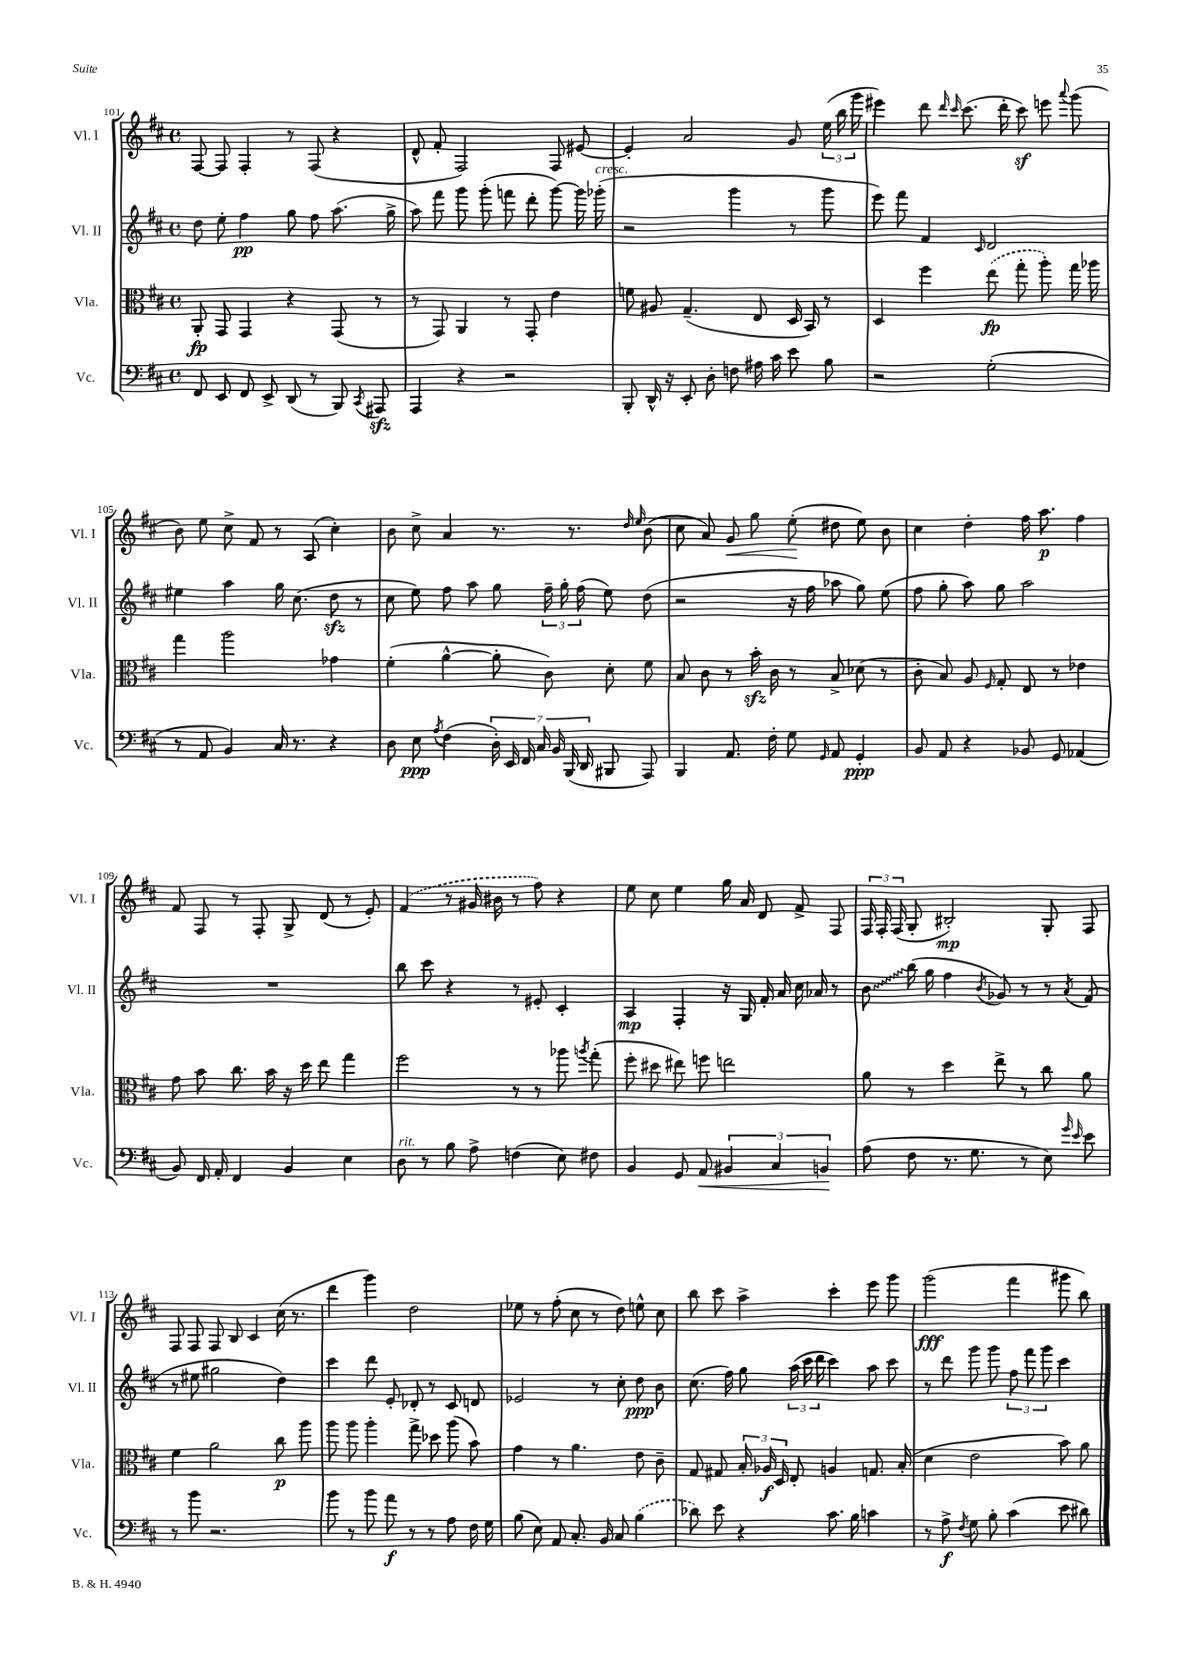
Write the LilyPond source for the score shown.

<<
\new StaffGroup <<
\new Staff = "s0" \with { instrumentName = "Vl. I" shortInstrumentName = "Vl. I" } {
    \clef treble \key d \major \defaultTimeSignature \time 4/4
    \autoBeamOff fis8~ fis8 fis4-. r8 fis8( r4 |
    d'8-^ fis'8-. fis2) fis8 eis'8~ |
    eis'4-. a'2 g'8 \tuplet 3/2 { e''16( b''16 g'''16 } |
    eis'''4) d'''8 \grace { d'''16 cis'''16 } cis'''8.( d'''16-. cis'''8\sf) e'''8 \appoggiatura { a'''8 } g'''8( |
    b'8) e''8 cis''8-> fis'8 r8 a8( cis''4-.) |
    b'8 cis''8-> a'4 r8. r8. \grace { d''16 e''16 } b'8( |
    cis''8 a'8) g'8\< g''8 e''8-.\!( dis''8 e''8) b'8 |
    cis''4 d''4-. fis''16 a''8.\p fis''4 |
    fis'8 fis8 r8 fis8-. g8-> d'8( r8 e'8-.) |
    \once \slurDashed fis'4( r8 gis'16 bis'16 r8 fis''8) r4 |
    e''8 cis''8 e''4 g''16 a'16 d'8 fis'8-> fis8 |
    \tuplet 3/2 { fis16 fis16-. fis16( } g8-. bis2-.\mp) g8-. fis8 |
    fis8 fis8 fis8 b8 cis'4 cis''16( r8. |
    d'''4 g'''4) d''2 |
    ees''8 r8 fis''8-.( cis''8 r8 d''8) e''8-^ cis''8 |
    b''8 cis'''8 a''4-> cis'''4-. e'''8 g'''8 |
    g'''2\fff( fis'''4 gis'''8 b''8) \bar "|." |
}
\new Staff = "s1" \with { instrumentName = "Vl. II" shortInstrumentName = "Vl. II" } {
    \clef treble \key d \major \defaultTimeSignature \time 4/4
    \autoBeamOff d''8 e''8-. fis''4\pp g''8 fis''8 a''8.( g''16-> |
    a''8) fis'''8 g'''8 g'''8-.( f'''8 d'''8-. g'''8~) g'''16 ges'''16-.^\markup { \italic "cresc." }( |
    r2 g'''4 r8 g'''8 |
    e'''8) fis'''8 fis'4 \grace { cis'16 } d'2 |
    eis''4 a''4 g''16 cis''8.( d''8\sfz r8 |
    cis''8 e''8) fis''8 a''8 g''8 \tuplet 3/2 { fis''16-- g''16-. fis''16( } e''8) d''8( |
    r2 r16 fis''16 aes''8 g''8) e''8( |
    fis''8 g''8-. a''8) g''8 a''2 |
    R1 |
    b''8 cis'''8 r4 r8 eis'8-. cis'4-. |
    a4\mp fis4-. r16 g16 fis'16-. a'16 cis''16 aes'16 r8 |
    \once \override Glissando.style = #'zigzag b'8\glissando b''16( g''16 fis''4 \acciaccatura { b'8 } ges'8) r8 r8 \acciaccatura { a'8 } fis'8( |
    r8 eis''8 gis''2 d''4) |
    cis'''4 d'''8 e'8-. des'8-. r8 cis'8 d'8 |
    ees'2 r8 cis''8-. d''8\ppp b'8 |
    cis''8.( fis''16) g''8 \tuplet 3/2 { a''16( cis'''16 d'''16 } cis'''4) a''8 cis'''8 |
    r8 d'''8 g'''8 g'''8 \tuplet 3/2 { fis''8 fis'''8 g'''8 } cis'''4 \bar "|." |
}
\new Staff = "s2" \with { instrumentName = "Vla." shortInstrumentName = "Vla." } {
    \clef alto \key d \major \defaultTimeSignature \time 4/4
    \autoBeamOff a,8-.\fp g,8 g,4 r4 g,8( r8 |
    r8 g,8) a,4 r8 g,8-. e'4 |
    f'8 ais8 g4.--( e8 d16 b,16) r8 |
    d4 fis''4 \once \slurDashed e''8\fp( g''8-. a''8-.) g''16 aes''16 |
    g''4 a''2 ges'4 |
    fis'4-.( a'4~-^ a'8-. cis'8) d'8-. fis'8 |
    b8 cis'8 r8 b'16-.\sfz cis'16 r8 b8-> des'8( r8 |
    cis'8-. b8) a8 \grace { fis16 } g8-. e8 r8 ees'4 |
    g'8 b'8 cis''8. b'16 r16 d''16 e''8 g''4 |
    fis''2 r8 r8 aes''8 \acciaccatura { a''8 } g''8-.( |
    fis''8-. dis''8 eis''8) f''8 e''2 |
    a'8 r8 d''4 e''8-> r8 cis''8 a'8 |
    fis'4 a'2 cis''8\p a''8 |
    a''8 a''8 a''4-. g''8-> des''8 a''8( b'8) |
    g'4 r8 a'4. e'8 cis'8-- |
    g8 gis8 \tuplet 3/2 { b16-. aes16\f d16 } e8-. a4 g8. b16-.( |
    d'4 e'2 b'8) a'8 \bar "|." |
}
\new Staff = "s3" \with { instrumentName = "Vc." shortInstrumentName = "Vc." } {
    \clef bass \key d \major \defaultTimeSignature \time 4/4
    \autoBeamOff fis,8 e,8 fis,8 e,8-> d,8( r8 b,,8) \acciaccatura { cis,8 } ais,,8\sfz |
    a,,4 r4 r2 |
    b,,8-. d,16-^ r16 e,8-. d8-. f8 ais16 cis'16 e'8 b8 |
    r2 g2-.( |
    r8 a,8 b,4) cis16 r8. r4 |
    d8 e8\ppp \acciaccatura { a8 } fis4( \tuplet 7/4 { d16-.) e,16 fis,16 cis16 b,16 b,,16( d,16 } bis,,8 a,,8) |
    b,,4 a,8. fis16-. g8 \grace { g,16 } a,8 g,4-.\ppp |
    b,8 a,8 r4 bes,8 g,8 aes,4( |
    b,8) fis,16 a,16-. fis,4 b,4 e4 |
    d8^\markup { \italic "rit." } r8 b8 a8-> f4( e8) fis8 |
    b,4 g,8 a,8\< \tuplet 3/2 { bis,4 cis4 b,4\! } |
    a8( fis8 r8. g8. r8 e8) \grace { g'16 e'16 } e'8 |
    r8 b'8 r2. |
    b'8 r8 b'8 a'8\f r8 r8 a8 fis16 g16 |
    b8( e8) a,8 cis8.-. b,16 cis8 \once \slurDashed b4( |
    des'8) e'8 r4 cis'8. b16 c'4 |
    r8 a8->\f \acciaccatura { fis8 } g8 b8-. cis'4( e'8 dis'8) \bar "|." |
}
>>
>>
\layout { \context { \Score currentBarNumber = #101 } }
